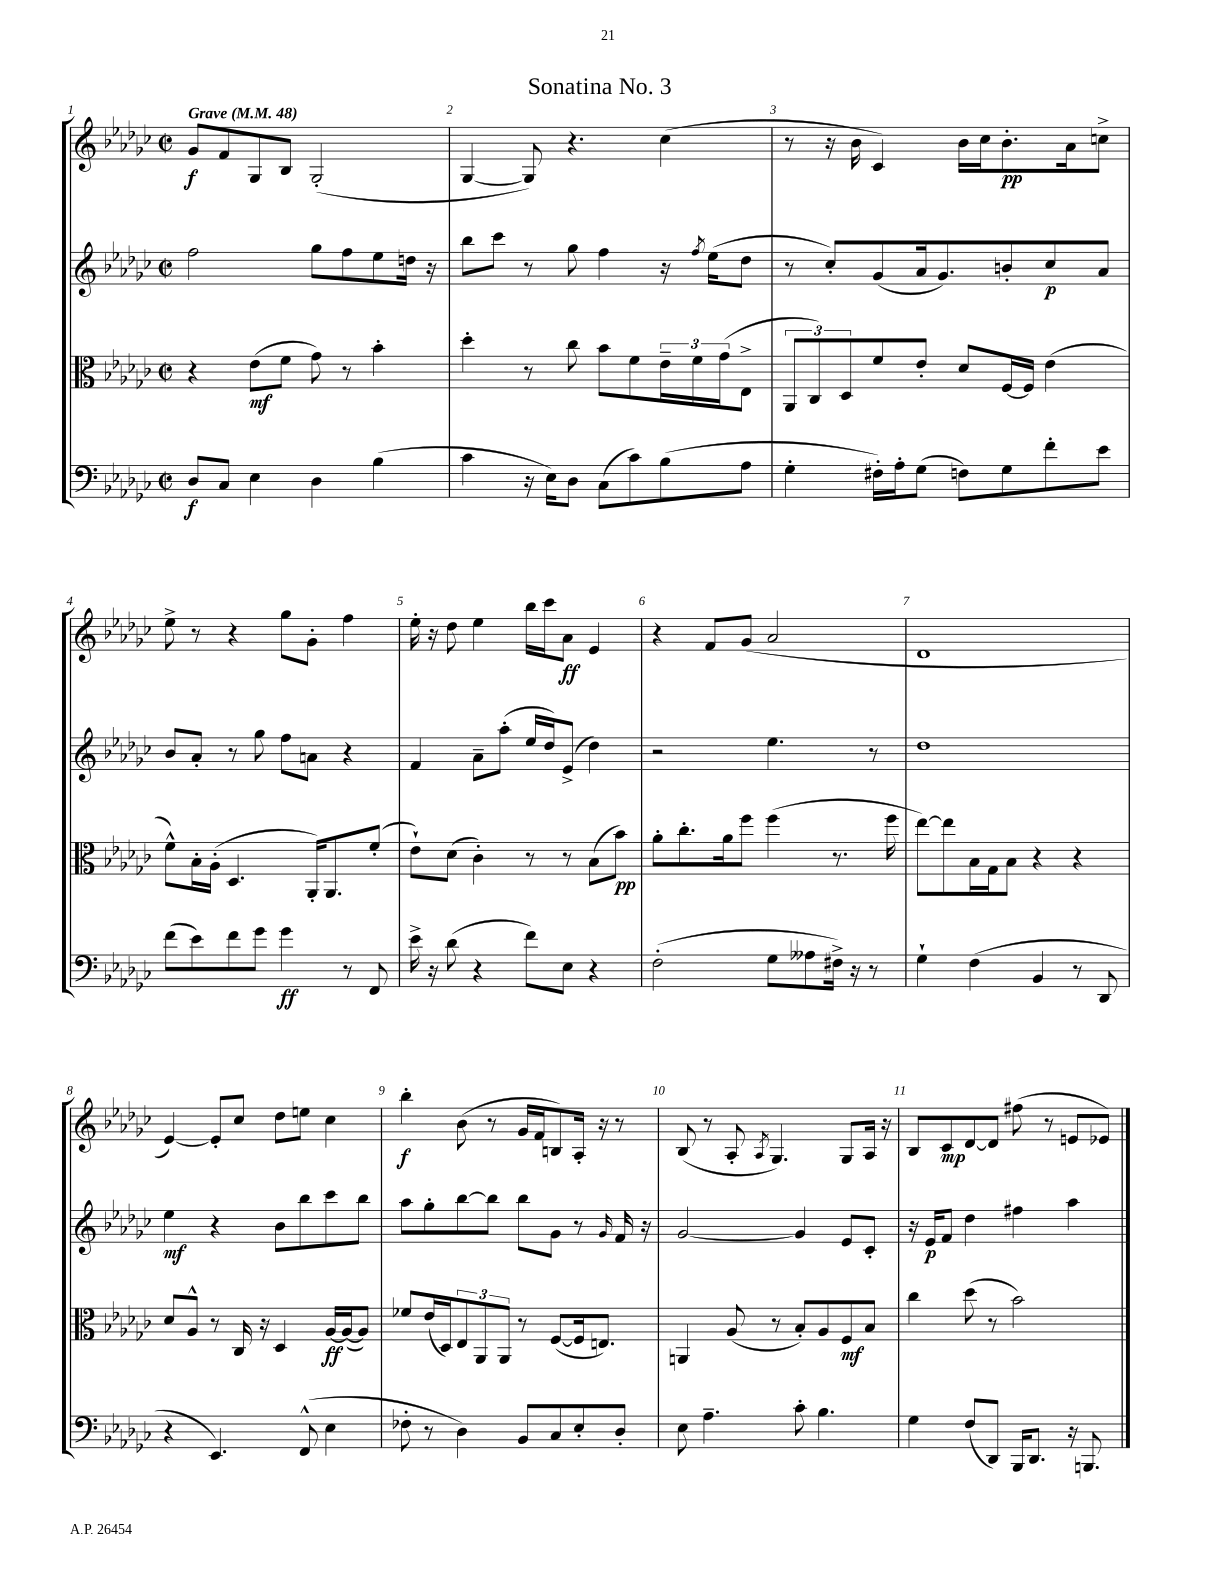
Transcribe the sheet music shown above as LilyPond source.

\header { title = "Sonatina No. 3" }
<<
\new StaffGroup <<
\new Staff = "s0" {
    \clef treble \key ges \major \defaultTimeSignature \time 2/2 \tempo "Grave" 4 = 48
    ges'8\f f'8 ges8 bes8 ges2-.( |
    ges4~ ges8) r4. ces''4( |
    r8 r16 bes'16 ces'4) bes'16 ces''16 bes'8.-.\pp aes'16 c''8-> |
    ees''8-> r8 r4 ges''8 ges'8-. f''4 |
    ees''16-. r16 des''8 ees''4 bes''16 ces'''16 aes'8\ff ees'4 |
    r4 f'8 ges'8( aes'2 |
    des'1 |
    ees'4~) ees'8-. ces''8 des''8 e''8 ces''4 |
    bes''4-.\f bes'8( r8 ges'16 f'16 b8) aes16-. r16 r8 |
    bes8( r8 aes8-. \acciaccatura { aes8 } ges4.) ges8 aes16 r16 |
    bes8 ces'8\mp des'8~ des'8 fis''8( r8 e'8 ees'8) \bar "|." |
}
\new Staff = "s1" {
    \clef treble \key ges \major \defaultTimeSignature \time 2/2
    f''2 ges''8 f''8 ees''8 d''16 r16 |
    bes''8 ces'''8 r8 ges''8 f''4 r16 \acciaccatura { f''8 } ees''16( des''8 |
    r8 ces''8-.) ges'8( aes'16 ges'8.) b'8-. ces''8\p aes'8 |
    bes'8 aes'8-. r8 ges''8 f''8 a'8 r4 |
    f'4 aes'8-- aes''8-.( ees''16 des''16) ees'8->( des''4) |
    r2 ees''4. r8 |
    des''1 |
    ees''4\mf r4 bes'8 bes''8 ces'''8 bes''8 |
    aes''8 ges''8-. bes''8~ bes''8 bes''8 ges'8 r8 \grace { ges'16 } f'16 r16 |
    ges'2~ ges'4 ees'8 ces'8-. |
    r16 ees'16\p f'8 des''4 fis''4 aes''4 \bar "|." |
}
\new Staff = "s2" {
    \clef alto \key ges \major \defaultTimeSignature \time 2/2
    r4 ees'8\mf( f'8 ges'8) r8 bes'4-. |
    des''4-. r8 ces''8 bes'8 f'8 \tuplet 3/2 { ees'16-- f'16 ges'16( } ees8-> |
    \tuplet 3/2 { aes,8 ces8) des8 } f'8 ees'8-. des'8 f16~ f16 ees'4( |
    f'8-^) bes16-. aes16-.( des4. aes,16-.) aes,8. f'8-.( |
    ees'8-!) des'8( ces'4-.) r8 r8 bes8( bes'8\pp) |
    aes'8-. ces''8.-. aes'16 f''8 f''4( r8. f''16 |
    ees''8~) ees''8 bes16 ges16 bes8 r4 r4 |
    des'8 aes8-^ r8 ces16 r16 des4 aes16~\ff aes16~( aes8) |
    fes'8 ees'16( des16) \tuplet 3/2 { ees8 aes,8 aes,8 } r8 f8~( f16 e8.) |
    a,4 aes8( r8 bes8-.) aes8 f8\mf bes8 |
    ces''4 des''8( r8 bes'2) \bar "|." |
}
\new Staff = "s3" {
    \clef bass \key ges \major \defaultTimeSignature \time 2/2
    des8\f ces8 ees4 des4 bes4( |
    ces'4 r16 ees16) des8 ces8( ces'8) bes8( aes8 |
    ges4-. fis16-.) aes16-. ges8( f8) ges8 f'8-. ees'8 |
    f'8( ees'8) f'8 ges'8 ges'4\ff r8 f,8 |
    ees'16-> r16 des'8( r4 f'8) ees8 r4 |
    f2-.( ges8 aeses8 fis16->) r16 r8 |
    ges4-! f4( bes,4 r8 des,8 |
    r4 ees,4.) f,8-^( ees4 |
    fes8-. r8 des4) bes,8 ces8 ees8-. des8-. |
    ees8 aes4.-- ces'8-. bes4. |
    ges4 f8( des,8) bes,,16 des,8. r16 b,,8. \bar "|." |
}
>>
>>
\layout { \context { \Score \override BarNumber.break-visibility = ##(#f #t #t) barNumberVisibility = #all-bar-numbers-visible } }
